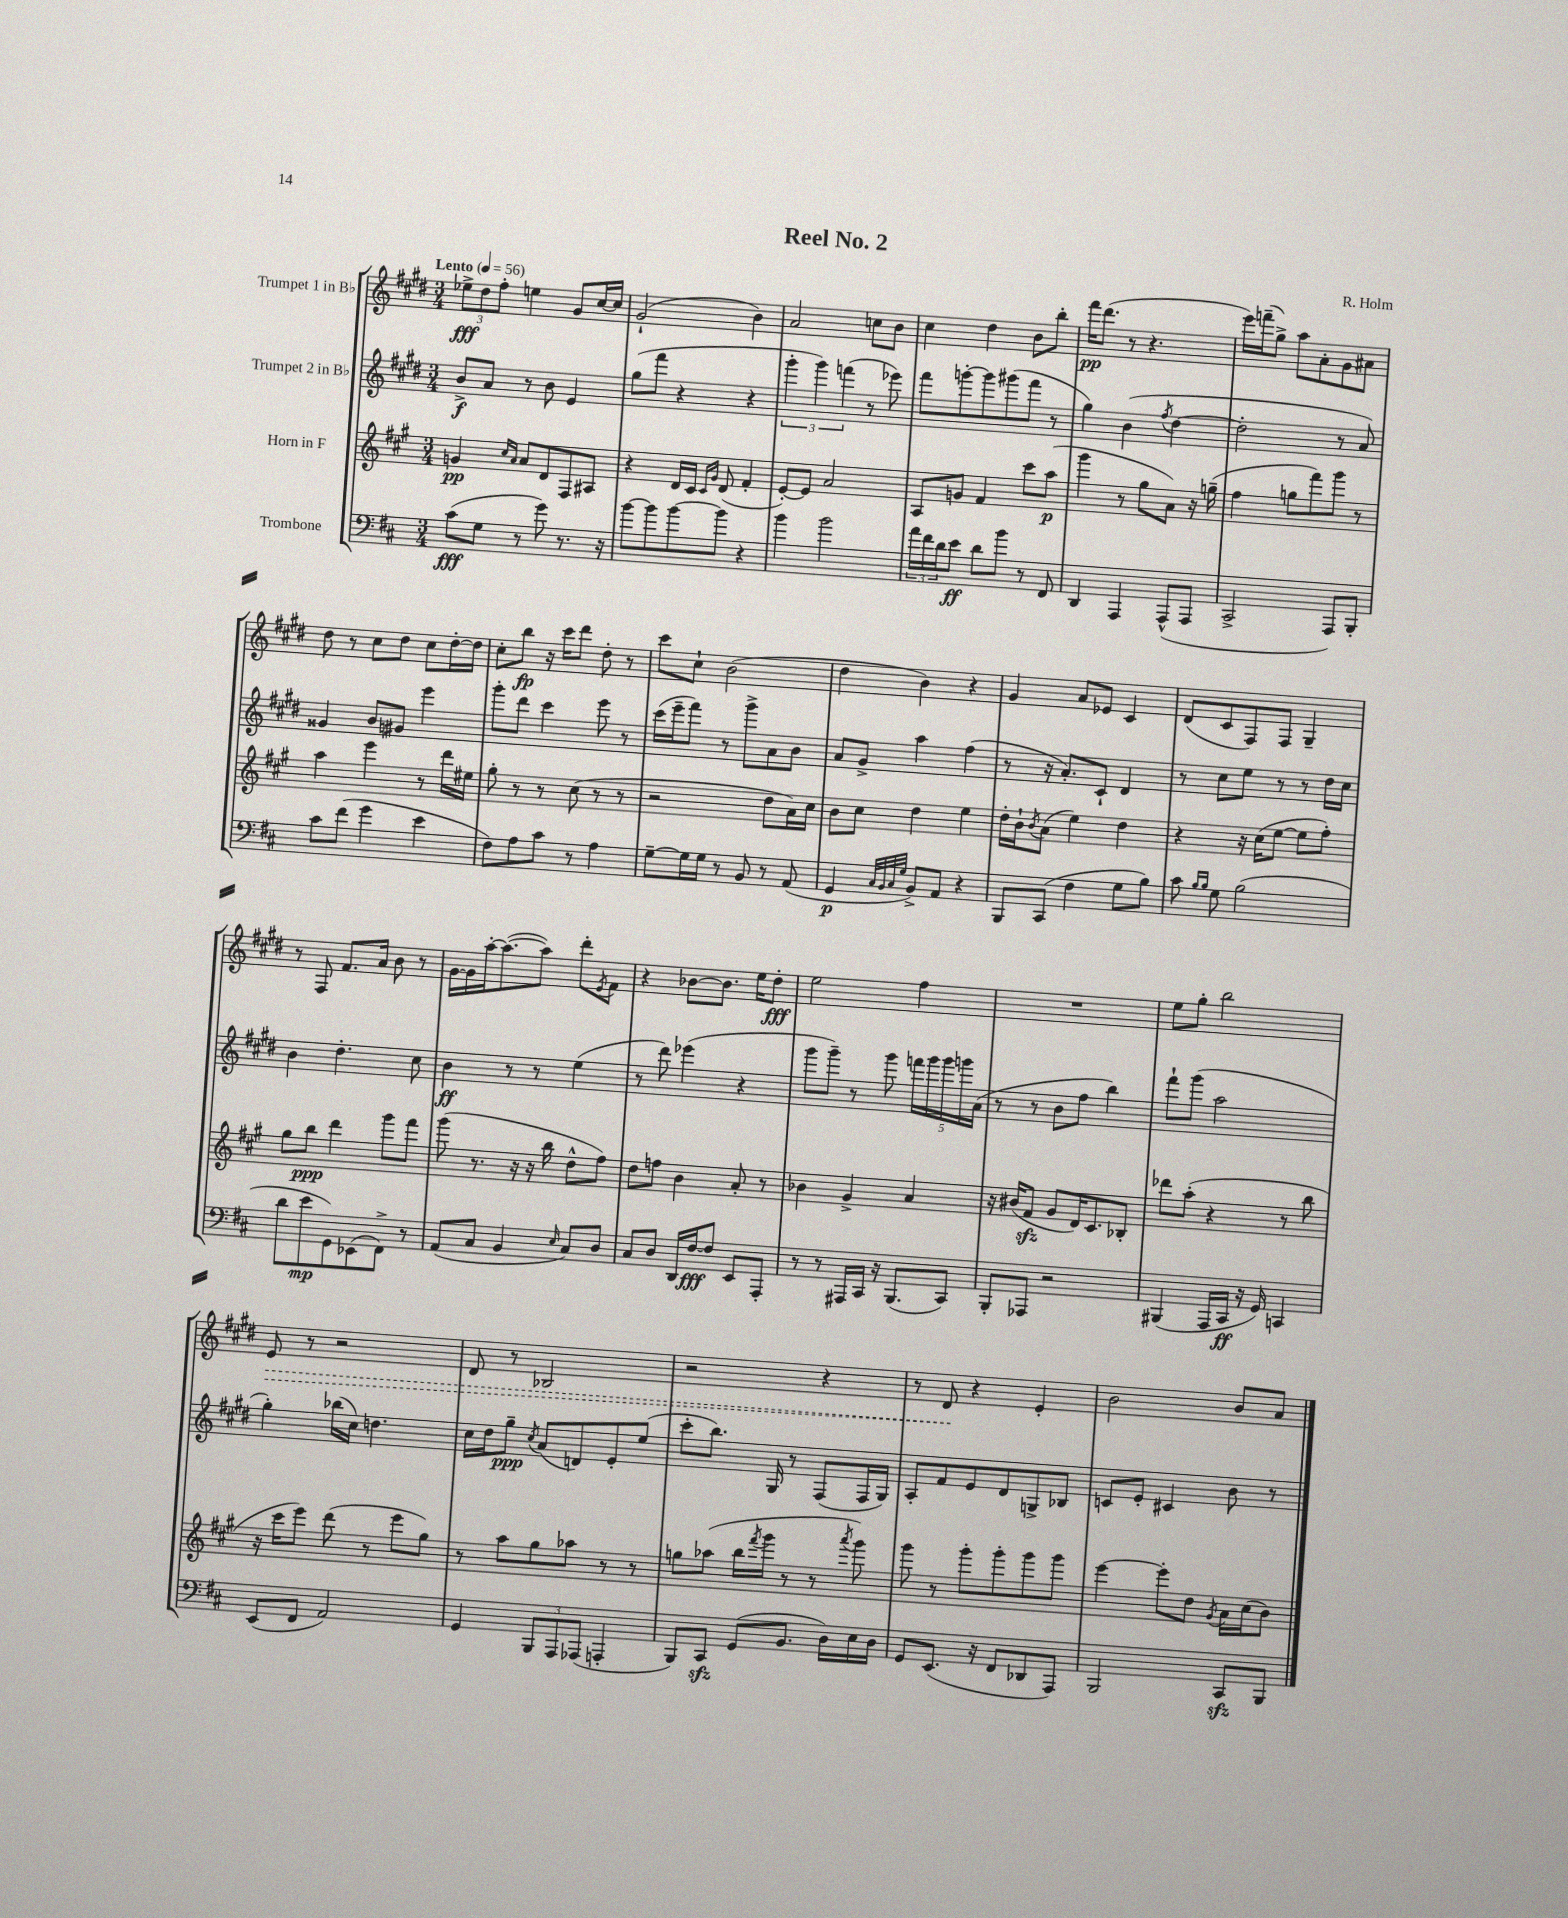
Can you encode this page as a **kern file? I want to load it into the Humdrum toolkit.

**kern	**dynam	**kern	**dynam	**kern	**dynam	**kern	**dynam
*part4	*part4	*part3	*part3	*part2	*part2	*part1	*part1
*staff4	*staff4	*staff3	*staff3	*staff2	*staff2	*staff1	*staff1
*I"Trombone	*	*I"Horn in F	*	*I"Trumpet 2 in B♭	*	*I"Trumpet 1 in B♭	*
*clefF4	*	*clefG2	*	*clefG2	*	*clefG2	*
*k[f#c#]	*	*k[f#c#g#]	*	*k[f#c#g#d#]	*	*k[f#c#g#d#]	*
*M3/4	*	*M3/4	*	*M3/4	*	*M3/4	*
*MM56	*	*MM56	*	*MM56	*	*MM56	*
=1	=1	=1	=1	=1	=1	=1	=1
!	!	!	!	!	!	!LO:TX:a:B:t=Lento	!
(8c#\L	fff	4gn/	pp	8b^/L	f	12ee-X^\L	fff
.	.	.	.	.	.	12dd#\	.
8G\J	.	.	.	8a/J	.	.	.
.	.	.	.	.	.	12ff#'\J	.
.	.	16qqcc#/LL	.	.	.	.	.
.	.	16qqa/JJ	.	.	.	.	.
8r	.	8a/L	.	8r	.	4een\	.
8g\)	.	8d/	.	8b\	.	.	.
8.r	.	8F#/	.	4e/	.	8g#/L	.
.	.	8A#X/J	.	.	.	[16cc#/L	.
16r	.	.	.	.	.	16cc#/JJ]	.
=2	=2	=2	=2	=2	=2	=2	=2
[8b\L	.	4r	.	(8gg#\L	.	(2g#`/	.
8b\]	.	.	.	8fff#\J	.	.	.
[8b\	.	16d/LL	.	4r	.	.	.
.	.	16c#/JJ	.	.	.	.	.
.	.	16qqc#/LL	.	.	.	.	.
.	.	16qqg#/JJ	.	.	.	.	.
8b\J]	.	(8d/	.	.	.	.	.
4r	.	4f#'/	.	4r	.	4b\)	.
=3	=3	=3	=3	=3	=3	=3	=3
4b\	.	[8e'/L)	.	6ggg#'\	.	2a/	.
.	.	8e/J]	.	.	.	.	.
.	.	.	.	6ggg#\)	.	.	.
2b\	.	2a/	.	.	.	.	.
.	.	.	.	(6fffn\	.	.	.
.	.	.	.	8r	.	8ccn\L	.
.	.	.	.	8eee-X\)	.	8b\J	.
=4	=4	=4	=4	=4	=4	=4	=4
24a\LL	.	8A/L	.	8fff#\L	.	4cc#\	.
24f#\	.	.	.	.	.	.	.
24d\J	.	.	.	.	.	.	.
8e\J	ff	8gn/J	.	[8gggn'\	.	.	.
8d\L	.	4f#/	.	8ggg\]	.	4dd#\	.
8b\J	.	.	.	(8ggg#X\	.	.	.
8r	.	8ccc#\L	.	8fff#\J	.	8b\L	.
8FF#/	.	(8aa\J	p	8r	.	8bb'\J	.
=5	=5	=5	=5	=5	=5	=5	=5
4DD/	.	4ggg#\	.	4gg#\)	.	16fff#\KL	pp
.	.	.	.	.	.	(8.ddd#\J	.
4AAA/	.	8r	.	(4b\	.	8r	.
.	.	8gg#\L	.	.	.	4.r	.
.	.	.	.	8qff#/	.	.	.
(8AAA^^/L	.	8a\J)	.	[4dd#\	.	.	.
8AAA/J	.	16r	.	.	.	.	.
.	.	(16ggn~\	.	.	.	.	.
=6	=6	=6	=6	=6	=6	=6	=6
2CC#^/	.	4ff#\	.	2dd#'\]	.	16eee\LL)	.
.	.	.	.	.	.	(16fffn~\J	.
.	.	.	.	.	.	8gg#^\J)	.
.	.	8ggn\L	.	.	.	8aa\L	.
.	.	8fff#\)	.	.	.	8a'\	.
8AAA/L)	.	8ggg#\J	.	8r	.	8g#\	.
8BBB'/J	.	8r	.	8a/)	.	8a#X\J	.
!!LO:LB:g=z
=7	=7	=7	=7	=7	=7	=7	=7
8c#\L	.	4aa\	.	4g##X/	.	8dd#\	.
(8f#\J	.	.	.	.	.	8r	.
4g\	.	4eee\	.	8b/L	.	8cc#\L	.
.	.	.	.	8g#X/J	.	8dd#\J	.
4e\	.	8r	.	4eee\	.	8cc#\L	.
.	.	16ddd\LL	.	.	.	[16dd#'\L	.
.	.	16ee#X\JJ	.	.	.	16dd#\JJ]	.
=8	=8	=8	=8	=8	=8	=8	=8
8F#\L)	.	8gg#'\	.	8ggg#'\L	.	8cc#'\L	.
8A\	.	8r	.	8ddd#\J	.	8bb\J	fp
8c#\J	.	8r	.	4ccc#\	.	16r	.
.	.	.	.	.	.	16ccc#\KL	.
8r	.	(8cc#\	.	.	.	8ddd#\J	.
4A\	.	8r	.	8eee\	.	8dd#'\	.
.	.	8r	.	8r	.	8r	.
=9	=9	=9	=9	=9	=9	=9	=9
[8G~\L	.	2r	.	(16ccc#\LL	.	8ccc#\L	.
.	.	.	.	16eee~\J	.	.	.
16G\L]	.	.	.	8fff#\J)	.	8cc#`\J	.
16G\JJ	.	.	.	.	.	.	.
8r	.	.	.	8r	.	(2b\	.
8BB/	.	.	.	8ggg#^\L	.	.	.
8r	.	8dd\L	.	8a\	.	.	.
(8AA/	.	16a\L)	.	8b\J	.	.	.
.	.	16cc#\JJ	.	.	.	.	.
=10	=10	=10	=10	=10	=10	=10	=10
4GG/	p	8b\L	.	8a/L	.	4dd#\	.
.	.	8cc#\J	.	8g#^/J	.	.	.
32qqC#/LLL	.	.	.	.	.	.	.
32qqBB/	.	.	.	.	.	.	.
32qqC#/	.	.	.	.	.	.	.
32qqG/JJJ	.	.	.	.	.	.	.
8BB^/L)	.	4dd\	.	4aa\	.	4b\)	.
8AA/J	.	.	.	.	.	.	.
4r	.	4ee\	.	(4ff#\	.	4r	.
=11	=11	=11	=11	=11	=11	=11	=11
8BBB/L	.	16dd'\LL	.	8r	.	4g#/	.
.	.	16b`\J	.	.	.	.	.
.	.	8qb/	.	.	.	.	.
(8CC#/J	.	(8a\J	.	16r	.	.	.
.	.	.	.	8.a'/L)	.	.	.
4F#\	.	4ee\)	.	.	.	8a/L	.
.	.	.	.	8c#`/J	.	8e-X/J	.
8G\L	.	4dd\	.	4d#/	.	4c#/	.
8B\J)	.	.	.	.	.	.	.
=12	=12	=12	=12	=12	=12	=12	=12
8c#\	.	4r	.	8r	.	(8d#/L	.
16qqB/LL	.	.	.	.	.	.	.
16qqB/JJ	.	.	.	.	.	.	.
8G\	.	.	.	8cc#\L	.	8c#/	.
(2B\	.	16r	.	8ee\J	.	8F#/)	.
.	.	(16cc#\KL	.	.	.	.	.
.	.	[8ee\J	.	8r	.	8F#/J	.
.	.	8ee\L]	.	8r	.	4G#~/	.
.	.	8ff#'\J)	.	16dd#\LL	.	.	.
.	.	.	.	16cc#\JJ	.	.	.
!!LO:LB:g=z
=13	=13	=13	=13	=13	=13	=13	=13
8d\L	.	8gg#\L	.	4b\	.	8r	.
8e\	mp	8bb\J	ppp	.	.	8F#/	.
8GG\)	.	4ddd\	.	4.dd#'\	.	8.f#/L	.
(8EE-X\	.	.	.	.	.	.	.
.	.	.	.	.	.	16a/Jk	.
8FF#^\J)	.	8ggg#\L	.	.	.	8b\	.
8r	.	8fff#\J	.	8cc#\	.	8r	.
=14	=14	=14	=14	=14	=14	=14	=14
(8AA/L	.	(8ggg#\	.	4b\	ff	[16g#\LL	.
.	.	.	.	.	.	16g#\]	.
8C#/J	.	8.r	.	.	.	[16aa'\J	.
.	.	.	.	.	.	(8.aa\_	.
4BB/	.	.	.	8r	.	.	.
.	.	16r	.	.	.	.	.
.	.	16r	.	8r	.	8aa\J])	.
.	.	16bb\	.	.	.	.	.
16qqE/	.	.	.	.	.	.	.
8C#/L)	.	8dd^^\L	.	(4ee\	.	8ddd#'\L	.
.	.	.	.	.	.	8qe/	.
8D/J	.	8ff#\J)	.	.	.	8f#\J	.
=15	=15	=15	=15	=15	=15	=15	=15
8C#/L	.	8dd\L	.	8r	.	4r	.
8D/J	.	8ffn\J	.	8ddd#\)	.	.	.
16DD/LL	.	4b\	.	(4eee-X\	.	[8b-X\L	.
[16F#/J	fff	.	.	.	.	.	.
8F#/J]	.	.	.	.	.	8.b-\J]	.
8EE/L	.	8a'/	.	4r	.	.	.
.	.	.	.	.	.	16ee\KL	.
8AAA'/J	.	8r	.	.	.	8dd#'\J	fff
=16	=16	=16	=16	=16	=16	=16	=16
8r	.	4b-X\	.	8ggg#\L	.	2ee\	.
8r	.	.	.	8ggg#~\J)	.	.	.
16AAA#X/LL	.	4g#^/	.	8r	.	.	.
16CC#/JJ	.	.	.	.	.	.	.
16r	.	.	.	8ggg#\	.	.	.
(8.BBB/L	.	.	.	.	.	.	.
.	.	4a/	.	20fffn\LL	.	4ff#\	.
.	.	.	.	20ggg#\	.	.	.
.	.	.	.	20ggg#\	.	.	.
8CC#/J)	.	.	.	.	.	.	.
.	.	.	.	20gggn\	.	.	.
.	.	.	.	(20a\JJ	.	.	.
=17	=17	=17	=17	=17	=17	=17	=17
8BBB'/L	.	16r	.	8r	.	2.r	.
.	.	(16b#X/KL	.	.	.	.	.
8AAA-X/J	.	8f#zz/J	.	8r	.	.	.
2r	.	8g#/L	.	8b\L	.	.	.
.	.	16d/K)	.	8ff#\J	.	.	.
.	.	8.c#/	.	.	.	.	.
.	.	.	.	4bb\)	.	.	.
.	.	8B-X'/J	.	.	.	.	.
=18	=18	=18	=18	=18	=18	=18	=18
(4BBB#X/	.	8ddd-X\L	.	8fff#`\L	.	8ee\L	.
.	.	(8aa'\J	.	(8ggg#\J	.	8gg#'\J	.
16AAA/LL	.	4r	.	2aa\	.	2bb\	.
16CC#/JJ	ff	.	.	.	.	.	.
16r	.	.	.	.	.	.	.
16GG/)	.	.	.	.	.	.	.
4CCn/	.	8r	.	.	.	.	.
.	.	8bb\	.	.	.	.	.
!!LO:LB:g=z
=19	=19	=19	=19	=19	=19	=19	=19
!	!	!	!	!	!	!	!LO:HP:b
(8EE/L	.	16r	.	4gg#'\)	.	8e/	>
.	.	16ccc#\KL	.	.	.	.	.
8FF#/J	.	8eee\J)	.	.	.	8r	.
2AA/)	.	(8ddd\	.	(16bb-X\LL	.	2r	.
.	.	.	.	16cc#\JJ)	.	.	.
.	.	8r	.	4.ddn\	.	.	.
.	.	8eee\L	.	.	.	.	.
.	.	8gg#\J)	.	.	.	.	.
=20	=20	=20	=20	=20	=20	=20	=20
4GG/	.	8r	.	16cc#\LL	.	8d#/	.
.	.	.	.	16dd#\J	.	.	.
.	.	8aa\L	.	8gg#~\J	ppp	8r	.
.	.	.	.	8qcc#/	.	.	.
12BBB/L	.	8gg#\	.	(8a/L	.	2B-X/	.
12AAA/	.	.	.	.	.	.	.
.	.	8aa-X\J	.	8dn/)	.	.	.
(12AAA-X/J	.	.	.	.	.	.	.
4AAAn'/	.	8r	.	8e'/	.	.	.
.	.	8r	.	(8ee/J	.	.	.
=21	=21	=21	=21	=21	=21	=21	=21
8BBB/L)	.	8ggn\L	.	8ccc#'\L	.	2r	.
8CC#zz/J	.	(8aa-X\J	.	8.bb\J)	.	.	.
(8GG/L	.	16bb\LL	.	.	.	.	.
.	.	8qfff#/	.	.	.	.	.
.	.	16ggg#\JJ	.	16G#/	.	.	.
8.BB/J	.	8r	.	8r	.	.	.
.	.	8r	.	(8F#/L	.	4r	.
16D\LL)	.	.	.	.	.	.	.
.	.	8qaaa/	.	.	.	.	.
16E\	.	8ggg#\)	.	16F#/L	.	.	.
16D\JJ	.	.	.	16G#/JJ)	.	.	.
=22	=22	=22	=22	=22	=22	=22	=22
8GG/L	.	8ggg#\	.	8A'/L	.	8r	.
(8.EE/J	.	8r	.	8f#/	.	8d#/	.
.	.	8ggg#'\L	.	8e/	.	4r	]
16r	.	.	.	.	.	.	.
8FF#/L	.	8ggg#'\	.	8d#/	.	.	.
8DD-X/	.	8ggg#\	.	8Gn^/	.	4e'/	.
8AAA/J)	.	8ggg#\J	.	8B-X/J	.	.	.
=23	=23	=23	=23	=23	=23	=23	=23
2BBB/	.	[4eee\	.	8cn/L	.	2b\	.
.	.	.	.	8e'/J	.	.	.
.	.	8eee'\L]	.	4c#X/	.	.	.
.	.	8dd\J	.	.	.	.	.
.	.	8qg#/	.	.	.	.	.
8CC#zz/L	.	16a\LL	.	8b\	.	8b/L	.
.	.	(16cc#\J	.	.	.	.	.
8BBB/J	.	8b\J)	.	8r	.	8a/J	.
==	==	==	==	==	==	==	==
*-	*-	*-	*-	*-	*-	*-	*-
